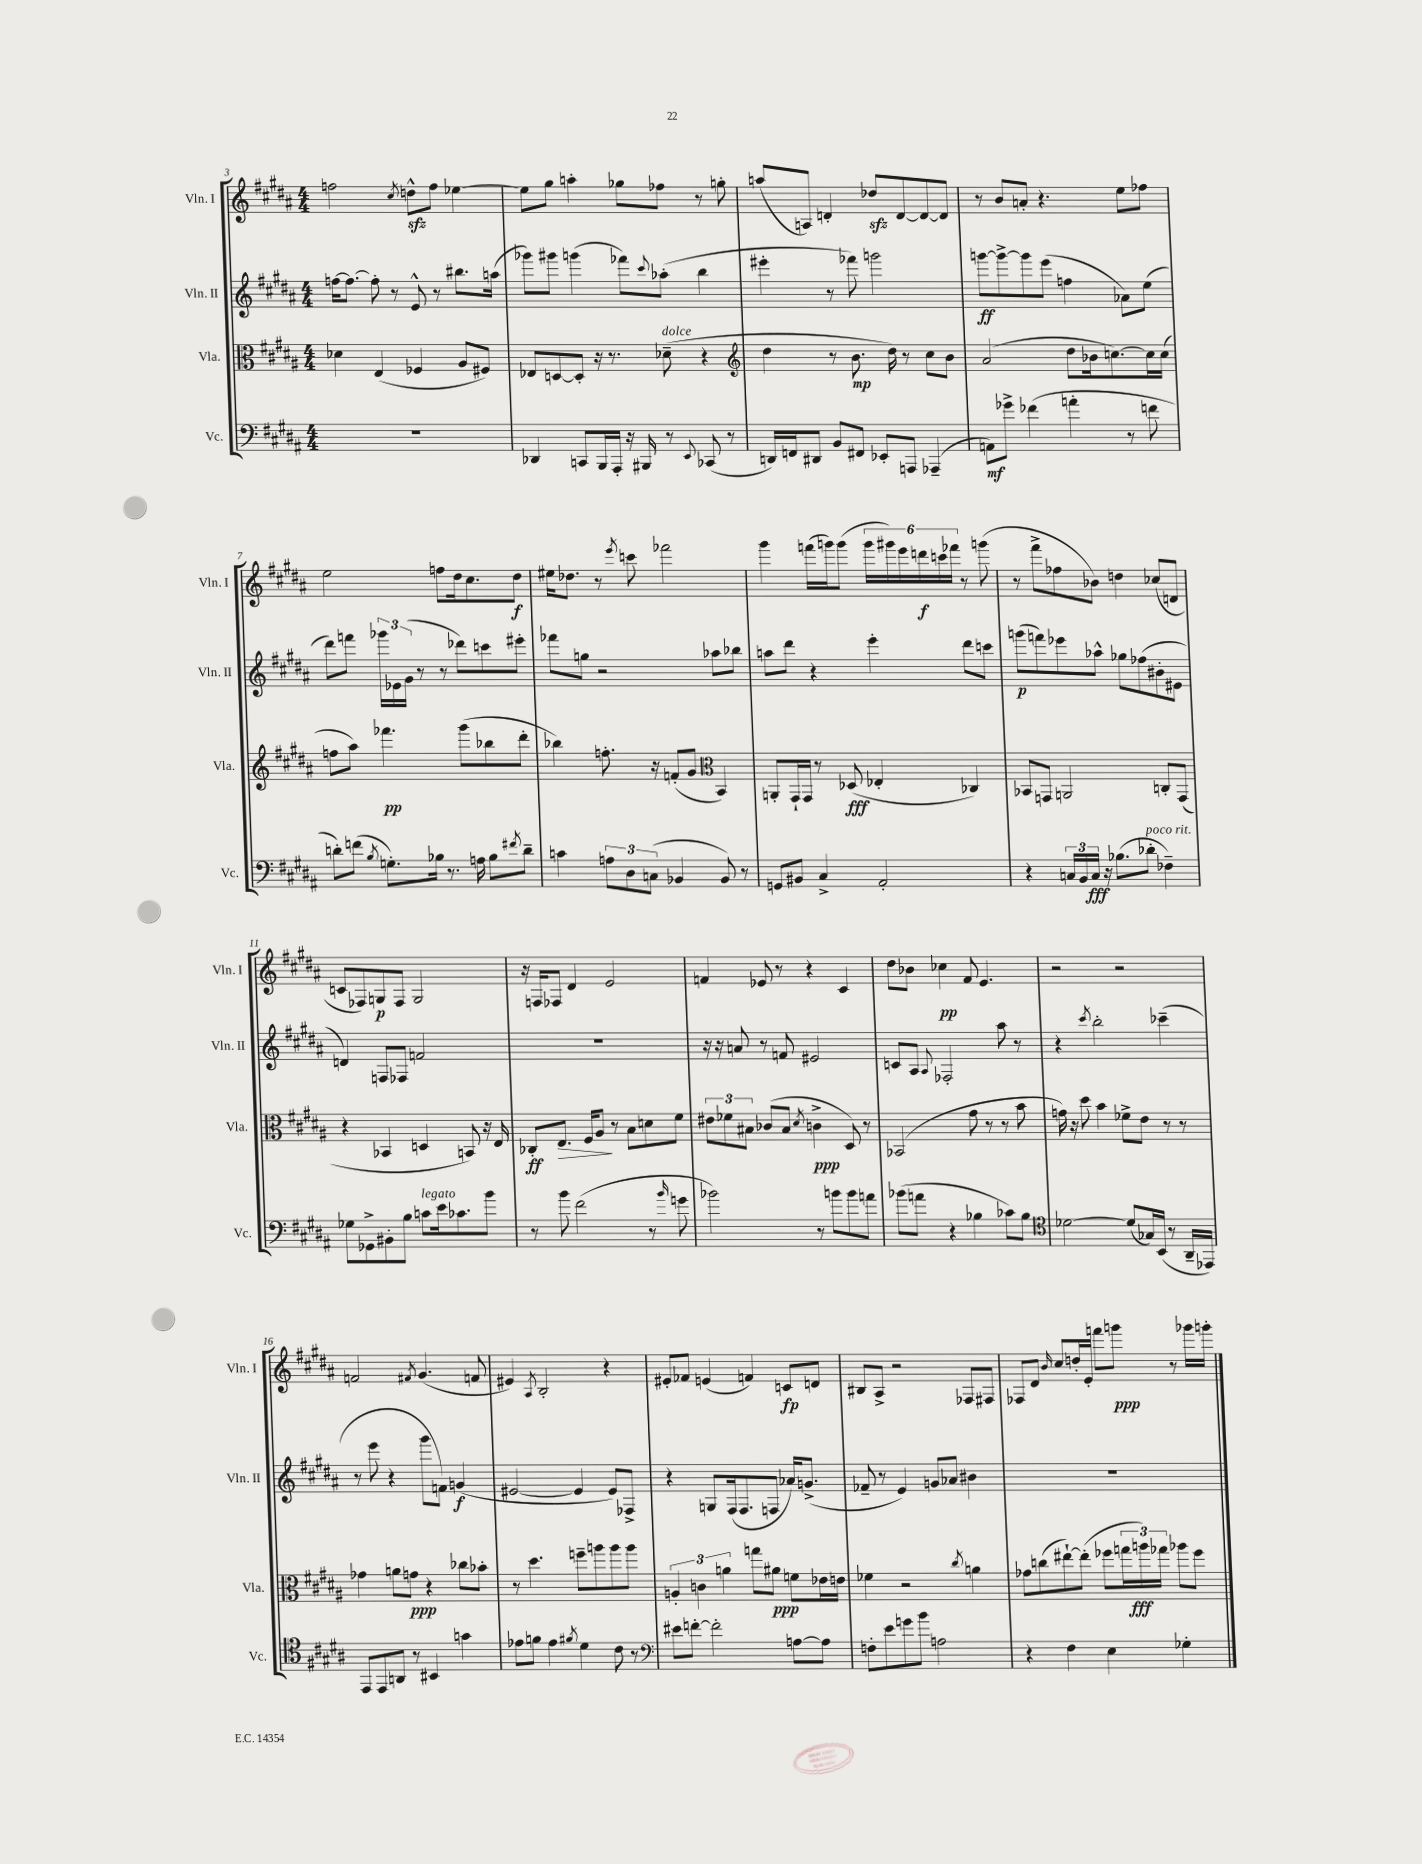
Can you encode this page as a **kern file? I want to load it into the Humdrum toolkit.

**kern	**dynam	**kern	**dynam	**kern	**dynam	**kern	**dynam
*part4	*part4	*part3	*part3	*part2	*part2	*part1	*part1
*staff4	*staff4	*staff3	*staff3	*staff2	*staff2	*staff1	*staff1
*I"Vc.	*	*I"Vla.	*	*I"Vln. II	*	*I"Vln. I	*
*I'Vc.	*	*I'Vla.	*	*I'Vln. II	*	*I'Vln. I	*
*clefF4	*	*clefC3	*	*clefG2	*	*clefG2	*
*k[f#c#g#d#a#]	*	*k[f#c#g#d#a#]	*	*k[f#c#g#d#a#]	*	*k[f#c#g#d#a#]	*
*M4/4	*	*M4/4	*	*M4/4	*	*M4/4	*
=3	=3	=3	=3	=3	=3	=3	=3
1r	.	4d-X\	.	[16ffn\KL	.	2ffn\	.
.	.	.	.	8.ff\J_	.	.	.
.	.	(4E/	.	8ff'\]	.	.	.
.	.	.	.	8r	.	.	.
.	.	.	.	.	.	8qcc#/	.
.	.	4F-X/	.	8e^^/	.	8ddnzz^^\L	.
.	.	.	.	8r	.	8ff\J	.
.	.	8A#/L	.	8.bb#X\L	.	[4ee-X\	.
.	.	8F#X/J)	.	.	.	.	.
.	.	.	.	(16aan\Jk	.	.	.
=4	=4	=4	=4	=4	=4	=4	=4
4DD-X/	.	8E-X/L	.	8ggg-X\L)	.	8ee-\L]	.
.	.	[8Dn/	.	8ggg#X\J	.	8gg#\J	.
8CCn/L	.	8D'/J]	.	(4gggn\	.	4aan'\	.
16BBB/L	.	16r	.	.	.	.	.
16AAA#'/JJ	.	8.r	.	.	.	.	.
16r	.	.	.	8fff-X\L)	.	8gg-X\L	.
16BBB#X/	.	.	.	.	.	.	.
.	.	.	.	8qqccc#/	.	.	.
!	!	!LO:TX:a:i:t=dolce	!	!	!	!	!
8r	.	(8d-X~\	.	(8aa-X'\J	.	8ff-X\J	.
8qqEE/	.	.	.	.	.	.	.
(8CC-X/	.	4r	.	4bb\	.	8r	.
8r	.	.	.	.	.	8ggn'\	.
=5	=5	=5	=5	=5	=5	=5	=5
*	*	*clefG2	*	*	*	*	*
16DDn/LL)	.	4dd#\	.	4eee#X'\	.	(8aan/L	.
16FFn/J	.	.	.	.	.	.	.
8DD#X/J	.	.	.	.	.	8An/J)	.
8BB/L	.	8r	.	8r	.	4dn'/	.
8FF#X/J	.	8.b\	mp	8fff-X\)	.	.	.
8EE-X'/L	.	.	.	2gggn\	.	8dd-Xzz/L	.
.	.	16dd#\)	.	.	.	.	.
8AAAn/J	.	8r	.	.	.	[8d/	.
(4AAA-X~/	.	8cc#\L	.	.	.	8d/_	.
.	.	8b\J	.	.	.	8d/J]	.
=6	=6	=6	=6	=6	=6	=6	=6
8AAn\L)	mf	(2a#/	.	[8gggn\L	ff	8r	.
8g-X^\J	.	.	.	8ggg^\_	.	8b/L	.
(4f-X\	.	.	.	8ggg\]	.	8an'/J	.
.	.	.	.	(8eee\J	.	4.r	.
4an'\	.	8dd#\L	.	4ffn\	.	.	.
.	.	16b-X\k	.	.	.	.	.
.	.	[8.ccn\)	.	.	.	.	.
8r	.	.	.	8a-X\L)	.	8ee\L	.
8fn\	.	16cc\L]	.	(8ee\J	.	8ff-X\J	.
.	.	(16cc\JJ	.	.	.	.	.
!!LO:LB:g=z
=7	=7	=7	=7	=7	=7	=7	=7
8dn'\L)	.	8ffn\L	.	8ddd#\L)	.	2ee\	.
(8fn\J	.	8aa#\J)	.	8fffn\J	.	.	.
8qB/	.	.	.	.	.	.	.
8.Gn'\L)	.	4.fff-X\	pp	24ggg-X\LL	.	.	.
.	.	.	.	24e-X\	.	.	.
.	.	.	.	(24g#\JJ	.	.	.
.	.	.	.	8r	.	.	.
16B-X\Jk	.	.	.	.	.	.	.
8.r	.	.	.	8r	.	8ffn\L	.
.	.	(8ggg#\L	.	8ddd-X\L)	.	16dd#\k	.
16An\	.	.	.	.	.	8.cc#\	.
8B-\L	.	8bb-X\	.	8cccn\	.	.	.
8qf#X/	.	.	.	.	.	.	.
8d~\J	.	8ddd#'\J	.	8eee#X'\J	.	8dd#\J	f
=8	=8	=8	=8	=8	=8	=8	=8
4cn\	.	4bb-X\)	.	8fff-X\L	.	16ee#X\KL	.
.	.	.	.	.	.	8.dd-X\J	.
.	.	.	.	8ggn\J	.	.	.
12An\L	.	8.ffn'\	.	2r	.	8r	.
12D#\	.	.	.	.	.	.	.
.	.	.	.	.	.	8qeee/	.
.	.	.	.	.	.	8cccn\	.
(12Cn\J	.	.	.	.	.	.	.
.	.	16r	.	.	.	.	.
4BB-X/	.	(8fn'/L	.	.	.	2fff-X\	.
.	.	8g#/J	.	.	.	.	.
*	*	*clefC3	*	*	*	*	*
8BB-/)	.	4BB/)	.	8aa-X\L	.	.	.
8r	.	.	.	8bb-X\J	.	.	.
=9	=9	=9	=9	=9	=9	=9	=9
8GGn/L	.	8AAn'/L	.	8aan\L	.	4ggg#\	.
8BB#X/J	.	16GG#`/L	.	8ddd#\J	.	.	.
.	.	16GG#/JJ	.	.	.	.	.
4C#^/	.	8r	.	4r	.	(16fffn\LL	.
.	.	.	.	.	.	16gggn\J)	.
.	.	(8D-X/	fff	.	.	(8ggg\J	.
2AA#'/	.	4E-X'/	.	4eee'\	.	24ggg\LL	.
.	.	.	.	.	.	24ggg#X\)	.
.	.	.	.	.	.	24eee\	.
.	.	.	.	.	.	24dddn\	f
.	.	.	.	.	.	24cccn\	.
.	.	.	.	.	.	24fff-X\JJ	.
.	.	4C-X/)	.	8ddd#\L	.	8r	.
.	.	.	.	8cccn\J	.	(8gggn\	.
=10	=10	=10	=10	=10	=10	=10	=10
4r	.	8BB-X/L	.	(8gggn\L	p	8r	.
.	.	8GGn/J	.	8fffn\)	.	8fff#^\L	.
24Cn/LL	.	2AAn/	.	8eee-X\	.	8ff-X\	.
24BB/	.	.	.	.	.	.	.
24C/JJ	fff	.	.	.	.	.	.
16r	.	.	.	8aa-X^^\J	.	8b-X\J)	.
(8.B-X\L	.	.	.	.	.	.	.
.	.	.	.	8gg-X\L	.	4ddn\	.
!LO:TX:a:i:t=poco rit.	!	!	!	!	!	!	!
8d-X'\J	.	.	.	(8ff-X\	.	.	.
4F-X~\)	.	8Cn'/L	.	8b#X'\	.	(8cc-X/L	.
.	.	(8GG/J	.	8e#X\J	.	8dn/J	.
!!LO:LB:g=z
=11	=11	=11	=11	=11	=11	=11	=11
8G-X\L	.	4r	.	4dn/)	.	8cn/L	.
8GG-X^\	.	.	.	.	.	8F-X/)	.
8BB#X'\	.	4BB-X/	.	8Fn/L	.	8Gn/	p
8B\J	.	.	.	8F-X/J	.	8F-/J	.
!LO:TX:a:i:t=legato	!	!	!	!	!	!	!
8cn\L	.	4Dn/	.	2fn/	.	2G/	.
16e\k	.	.	.	.	.	.	.
8.c-X\	.	.	.	.	.	.	.
.	.	8BBn/)	.	.	.	.	.
8b\J	.	16r	.	.	.	.	.
.	.	16E/	.	.	.	.	.
=12	=12	=12	=12	=12	=12	=12	=12
8r	.	8C-X'/L	ff	1r	.	16r	.
.	.	.	.	.	.	16Fn/KL	.
!	!	!	!LO:HP:b	!	!	!	!
8b\	.	8.E/J	>	.	.	8F-X/J	.
(2f#\	.	.	.	.	.	4d#/	.
.	.	16F#/KL	.	.	.	.	.
.	.	8A#/J	.	.	.	.	.
.	.	8r	]	.	.	2e/	.
.	.	8B\L	.	.	.	.	.
8r	.	8dn\	.	.	.	.	.
16qqb/	.	.	.	.	.	.	.
8gn\	.	8f#\J	.	.	.	.	.
=13	=13	=13	=13	=13	=13	=13	=13
2b-X\)	.	12e#X\L	.	16r	.	4fn/	.
.	.	.	.	16r	.	.	.
.	.	12f-X\	.	.	.	.	.
.	.	.	.	8an/	.	.	.
.	.	12B#X\J	.	.	.	.	.
.	.	(8c-X/L	.	8r	.	8e-X/	.
.	.	8B#/J	.	8fn/	.	8r	.
.	.	8qd#/	.	.	.	.	.
8r	.	4cn^\	ppp	2e#X/	.	4r	.
8bn\L	.	.	.	.	.	.	.
8b\	.	8D#/)	.	.	.	4c#/	.
8an\J	.	8r	.	.	.	.	.
=14	=14	=14	=14	=14	=14	=14	=14
(8b-X\L	.	(2BB-X/	.	8cn/L	.	8dd#\L	.
8an\J	.	.	.	8A#/J	.	8b-X\J	.
.	.	.	.	8qqA#/	.	.	.
4r	.	.	.	2F-X'/	.	4cc-X\	pp
4B-X\	.	8g#\	.	.	.	8f#/	.
.	.	8r	.	.	.	4.e/	.
8c-X\L)	.	8r	.	8aa#\	.	.	.
8B-\J	.	8b\	.	8r	.	.	.
=15	=15	=15	=15	=15	=15	=15	=15
*clefC4	*	*	*	*	*	*	*
[2d-X\	.	16gn\)	.	4r	.	2r	.
.	.	16r	.	.	.	.	.
.	.	8dd#\	.	.	.	.	.
.	.	.	.	8qccc#/	.	.	.
.	.	4b\	.	2bb'\	.	.	.
(8d-/L]	.	8f-X^\L	.	.	.	2r	.
16G-X/L)	.	8e\J	.	.	.	.	.
(16BB/JJ	.	.	.	.	.	.	.
8r	.	8r	.	(4ccc-X~\	.	.	.
16AA#~/LL	.	8r	.	.	.	.	.
16EE-X/JJ)	.	.	.	.	.	.	.
!!LO:LB:g=z
=16	=16	=16	=16	=16	=16	=16	=16
8EE/L	.	4g-X\	.	8r	.	2fn/	.
8EE/	.	.	.	8eee\	.	.	.
8AAn/J	.	8an\L	.	4r	.	.	.
8r	.	8gn\J	ppp	.	.	.	.
.	.	.	.	.	.	8qf#X/	.
4BB#X/	.	4r	.	8ggg#\L	.	(4.g#/	.
.	.	.	.	8fn\J)	.	.	.
4gn\	.	8cc-X\L	.	(4gn/	f	.	.
.	.	8b-X'\J	.	.	.	8fn/	.
=17	=17	=17	=17	=17	=17	=17	=17
8e-X\L	.	8r	.	[2e#X/	.	4e#X/)	.
8fn\J	.	4.dd#\	.	.	.	.	.
.	.	.	.	.	.	8qA#/	.
4e-\	.	.	.	.	.	2B'/	.
8qf#X/	.	.	.	.	.	.	.
4d#\	.	8ffn~\L	.	4e#/]	.	.	.
.	.	8aan\	.	.	.	.	.
8c#\	.	8aa\	.	8e#/L)	.	4r	.
8r	.	8aa\J	.	8F-X^/J	.	.	.
=18	=18	=18	=18	=18	=18	=18	=18
*clefF4	*	*	*	*	*	*	*
8e#X\L	.	6An'/	.	4r	.	8e#X'/L	.
[8fn'\J	.	.	.	.	.	8f-X/J	.
.	.	6cn\	.	.	.	.	.
2f'\]	.	.	.	8Gn/L	.	(4en/	.
.	.	6an\	.	.	.	.	.
.	.	.	.	(16F#/k	.	.	.
.	.	.	.	8.F#/	.	.	.
.	.	8ggn\L	.	.	.	4fn/)	.
.	.	8a#X\J	ppp	8Fn/J	.	.	.
[8An\L	.	8fn\L	.	16a-X/KL)	.	8cn/L	fp
.	.	.	.	(8.gn^/J	.	.	.
8A\J]	.	16e-X\L	.	.	.	8dn/J	.
.	.	16en\JJ	.	.	.	.	.
=19	=19	=19	=19	=19	=19	=19	=19
8Fn'\L	.	4f-X\	.	8f-X~/	.	8B#X/L	.
8e\	.	.	.	8r	.	8A#^/J	.
8gn\	.	2r	.	4e/)	.	2r	.
8b\J	.	.	.	.	.	.	.
2An\	.	.	.	8gn/L	.	.	.
.	.	.	.	8a-X/J	.	.	.
.	.	8qcc#/	.	.	.	.	.
.	.	4an\	.	4b#X\	.	8F-X/L	.
.	.	.	.	.	.	8F#X/J	.
=20	=20	=20	=20	=20	=20	=20	=20
4r	.	8g-X\L	.	1r	.	8F-X/L	.
.	.	(8ccn\	.	.	.	8d#/J	.
.	.	.	.	.	.	16qqb/	.
4F#\	.	[8ee#X`\)	.	.	.	8cc#/L	.
.	.	(8ee#'\J]	.	.	.	16ddn'/L	.
.	.	.	.	.	.	16e'/JJ	.
4E\	.	8ff-X\L	.	.	.	8fffn\L	.
.	.	24ggn\L	.	.	.	8gggn\J	ppp
.	.	24aan\)	fff	.	.	.	.
.	.	24gg-X\JJ	.	.	.	.	.
4G-X'\	.	8aa-X\L	.	.	.	8r	.
.	.	8ff-\J	.	.	.	16ggg-X\LL	.
.	.	.	.	.	.	16gggn'\JJ	.
==	==	==	==	==	==	==	==
*-	*-	*-	*-	*-	*-	*-	*-
